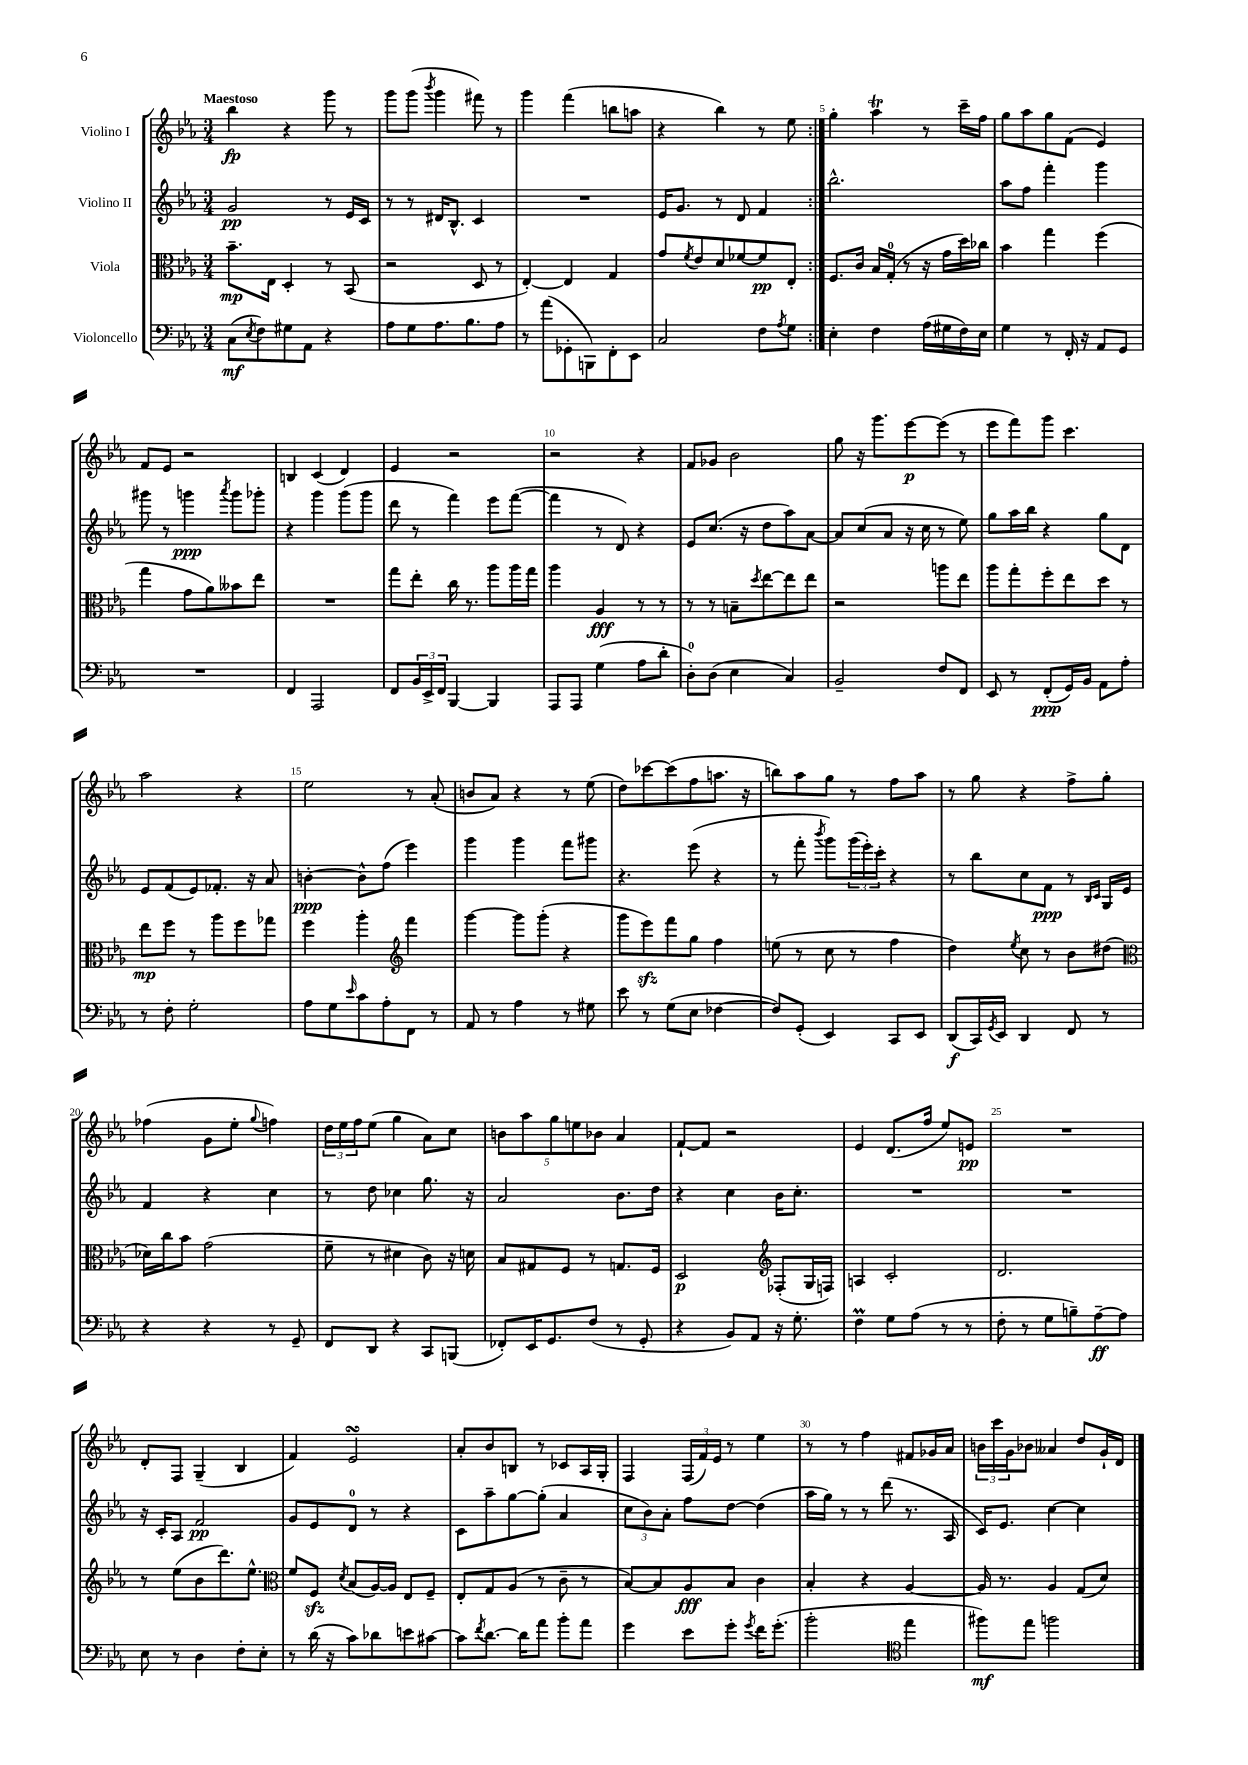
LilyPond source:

<<
\new StaffGroup <<
\new Staff = "s0" \with { instrumentName = "Violino I" } {
    \clef treble \key ees \major \numericTimeSignature \time 3/4 \tempo "Maestoso"
    \repeat volta 2 { bes''4\fp r4 g'''8 r8 |
    g'''8 g'''8( \acciaccatura { bes'''8 } g'''4 fis'''8) r8 |
    g'''4 f'''4( b''8 a''8 |
    r4 bes''4) r8 ees''8 | }
    g''4-. aes''4\trill r8 c'''16-- f''16 |
    g''8 aes''8 g''8 f'8( ees'4) |
    f'8 ees'8 r2 |
    b4 c'4( d'4) |
    ees'4 r2 |
    r2 r4 |
    f'8 ges'8 bes'2 |
    g''8 r16 g'''8. ees'''8~\p ees'''8( r8 |
    ees'''8 f'''8) g'''8 c'''4. |
    aes''2 r4 |
    ees''2 r8 aes'8-.( |
    b'8 aes'8) r4 r8 ees''8( |
    d''8) ces'''8~ ces'''8( f''8 a''8. r16 |
    b''8) aes''8 g''8 r8 f''8 aes''8 |
    r8 g''8 r4 f''8-> g''8-. |
    fes''4( g'8 ees''8-. \appoggiatura { g''8 } f''4) |
    \tuplet 3/2 { d''16 ees''16 f''16 } ees''8( g''4 aes'8) c''8 |
    \tuplet 5/4 { b'8 aes''8 g''8 e''8 bes'8 } aes'4 |
    f'8~-! f'8 r2 |
    ees'4 d'8.( f''16 ees''8) e'8\pp |
    R2. |
    d'8-. f8 g4--( bes4 |
    f'4) ees'2\turn |
    aes'8-. bes'8 b8 r8 ces'8 aes16 g16-. |
    f4 \tuplet 3/2 { f16( f'16) ees'16 } r8 ees''4 |
    r8 r8 f''4 fis'8 ges'16 aes'16 |
    \tuplet 3/2 { b'16 c'''16 g'16 } bes'8 aeses'4 d''8 g'16-! d'16 \bar "|." |
}
\new Staff = "s1" \with { instrumentName = "Violino II" } {
    \clef treble \key ees \major \numericTimeSignature \time 3/4
    \repeat volta 2 { g'2\pp r8 ees'16 c'16 |
    r8 r8 dis'16 bes8.-^ c'4 |
    R2. |
    ees'16 g'8. r8 d'8 f'4 | }
    bes''2.-^ |
    aes''8 f''8 f'''4-. g'''4 |
    gis'''8 r8 g'''4\ppp \acciaccatura { aes'''8 } g'''8 ges'''8-. |
    r4 g'''4 g'''8( g'''8 |
    d'''8 r8 f'''4) ees'''8 f'''8~( |
    f'''4 r8 d'8) r4 |
    ees'8 c''8.( r16 d''8 aes''8) aes'8~ |
    aes'8 c''8( aes'8 r16 c''16 r8 ees''8) |
    g''8 aes''16 bes''16 r4 g''8 d'8 |
    ees'8 f'8( ees'8) fes'8.-. r16 aes'8 |
    b'4~-.\ppp b'8-^ f''8( ees'''4) |
    g'''4 g'''4 f'''8 gis'''8 |
    r4. ees'''8( r4 |
    r8 f'''8-. \acciaccatura { bes'''8 } g'''8) \tuplet 3/2 { g'''16( ees'''16-.) c'''16-. } r4 |
    r8 bes''8 c''8 f'8\ppp r8 \grace { bes16 c'16 } g16 ees'16 |
    f'4 r4 c''4 |
    r8 d''8 ces''4 g''8. r16 |
    aes'2 bes'8. d''16 |
    r4 c''4 bes'16 c''8.-. |
    R2. |
    R2. |
    r16 c'16-. aes8 f'2\pp |
    g'8 ees'8 d'8-0 r8 r4 |
    c'8 aes''8-- g''8~ g''8-.( aes'4 |
    \tuplet 3/2 { c''8 bes'8) aes'8-. } f''8 d''8~ d''4( |
    aes''16 g''16) r8 r8 d'''8( r8. aes16 |
    c'16) ees'8. c''4~ c''4 \bar "|." |
}
\new Staff = "s2" \with { instrumentName = "Viola" } {
    \clef alto \key ees \major \numericTimeSignature \time 3/4
    \repeat volta 2 { bes'8.--\mp ees16 d4-. r8 bes,8( |
    r2 d8 r8 |
    ees4~-.) ees4 g4 |
    g'8 \acciaccatura { f'8 } ees'8 d'8 fes'8~ fes'8\pp ees8-. | }
    f8. c'16 bes16 g16-0-.( r8 r16 g'16 d''16) ces''16 |
    bes'4 g''4 f''4( |
    g''4 g'8 aes'8) beses'8 ees''8 |
    R2. |
    g''8 ees''8-. c''16 r8. aes''8 aes''16 g''16 |
    aes''4 aes4\fff r8 r8 |
    r8 r8 b8-- \acciaccatura { d''8 } ees''8~ ees''8 ees''8 |
    r2 a''8 ees''8 |
    aes''8 g''8-. f''8-. ees''8 d''8 r8 |
    ees''8\mp f''8 r8 aes''8 f''8 ges''8 |
    f''4 aes''4-. \clef treble f'''4 |
    g'''4~ g'''8 g'''8-.( r4 |
    g'''8 ees'''8\sfz) f'''8 g''8 f''4 |
    e''8( r8 c''8 r8 f''4 |
    d''4) \acciaccatura { ees''8 } c''8 r8 bes'8 dis''8( |
    \clef alto des'16) c''16 bes'8 g'2( |
    f'8-- r8 dis'4 c'8) r16 d'16 |
    bes8 gis8 f8 r8 g8. f16 |
    d2\p \clef treble fes8-.( g16 f16) |
    a4 c'2-. |
    d'2. |
    r8 ees''8( bes'8 d'''8.) ees''8.-^ |
    \clef alto f'8 f8\sfz \acciaccatura { d'8 } bes8( aes16~) aes16 ees8 f8-- |
    ees8-. g8 aes8( r8 c'8-- r8 |
    bes8~) bes8 aes8\fff bes8 c'4 |
    bes4-. r4 aes4~ |
    aes16 r8. aes4 g8( d'8) \bar "|." |
}
\new Staff = "s3" \with { instrumentName = "Violoncello" } {
    \clef bass \key ees \major \numericTimeSignature \time 3/4
    \repeat volta 2 { c8\mf( \acciaccatura { ees8 } f8) gis8 aes,8 r4 |
    aes8 g8 aes8. bes8. aes8 |
    r8 aes'8( ges,8-. b,,8) f,8-. ees,8 |
    c2 f8 \acciaccatura { aes8 } g8 | }
    ees4-. f4 aes16( gis16 f16) ees16 |
    g4 r8 f,16-. r16 aes,8 g,8 |
    R2. |
    f,4 aes,,2 |
    f,8 \tuplet 3/2 { bes,16 ees,16-> f,16 } bes,,4~ bes,,4 |
    aes,,8 aes,,8 g4( aes8 d'8-. |
    d8-0-.) d8( ees4 c4) |
    bes,2-- f8 f,8 |
    ees,8 r8 f,8-.\ppp( g,16) bes,16 aes,8 aes8-. |
    r8 f8-. g2-. |
    aes8 g8 \grace { ees'16 } c'8 aes8-. f,8 r8 |
    aes,8 r8 aes4 r8 gis8 |
    ees'8 r8 g8( ees8 fes4~ |
    fes8) g,8-.( ees,4) c,8 ees,8 |
    d,8\f( c,16) \acciaccatura { g,8 } ees,16 d,4 f,8 r8 |
    r4 r4 r8 g,8-- |
    f,8 d,8 r4 c,8 b,,8( |
    fes,8-.) ees,16 g,8. f8( r8 g,8-. |
    r4 bes,8) aes,8 r16 g8.-. |
    f4\prall g8 aes8( r8 r8 |
    f8-. r8 g8 b8--) aes8~--\ff aes8 |
    ees8 r8 d4 f8-. ees8-. |
    r8 d'16( r16 c'8) des'8 e'8 cis'8~ |
    cis'8 \acciaccatura { f'8 } d'8.~ d'16 aes'8 bes'8-. aes'8 |
    g'4 ees'8 g'8-. \acciaccatura { g'8 } f'16 g'8.-.( |
    bes'2-. \clef tenor ees''4 |
    fis''8\mf) ees''8 f''2 \bar "|." |
}
>>
>>
\layout { \context { \Score \override BarNumber.break-visibility = ##(#f #t #t) barNumberVisibility = #(every-nth-bar-number-visible 5) } }
